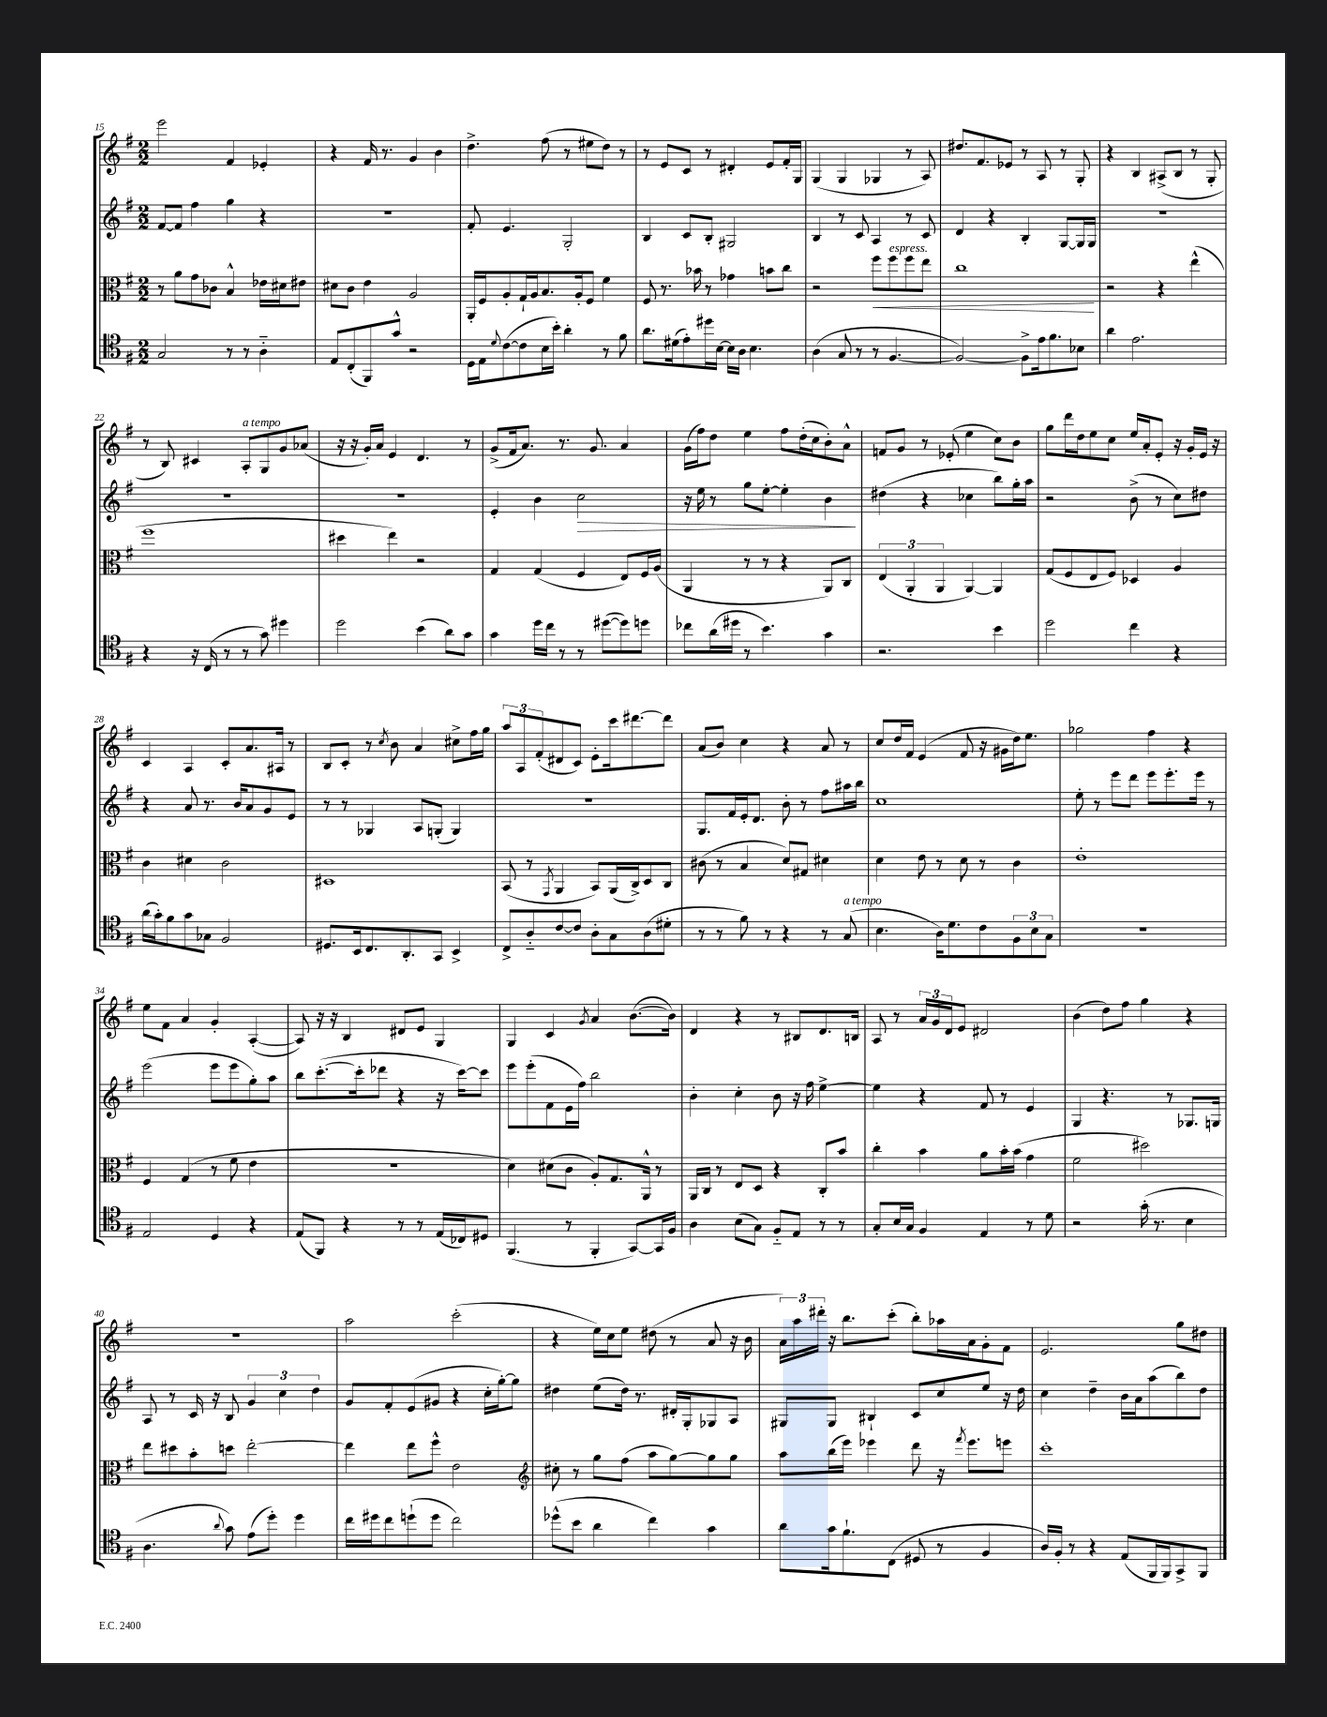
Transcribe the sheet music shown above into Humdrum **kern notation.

**kern	**kern	**kern	**kern
*staff4	*staff3	*staff2	*staff1
*clefC4	*clefC3	*clefG2	*clefG2
*k[f#]	*k[f#]	*k[f#]	*k[f#]
*M2/2	*M2/2	*M2/2	*M2/2
2G	8r	[8f#	2eee
.	8a	8f#]	.
.	8g	4ff#	.
.	8c-	.	.
8r	4B^^	4gg	4f#
8r	.	.	.
4A'~	16e-	4r	4e-'
.	16d#	.	.
.	8e#	.	.
=	=	=	=
8E	8d#	1r	4r
(8C'	8c	.	.
8FF#)	4e	.	16f#
.	.	.	8.r
8g^^	.	.	.
2r	2A	.	4g
.	.	.	4b
=	=	=	=
16D	16AA'	8f#'	4.dd^
16E	16F#	.	.
8qqd	.	.	.
([8c	8A'	4.e	.
8c]	16G`	.	.
.	16A	.	.
16B	8.B	.	(8ff#
16b')	.	.	.
4a'	.	2G'	8r
.	16A'	.	.
.	8F#	.	8ee#
8r	4f#	.	8dd)
8f#	.	.	8r
=	=	=	=
8.a	8F#	4B	8r
.	8.r	.	8e
(16d#	.	.	.
8e')	.	8c	8c
.	16b-	.	.
16dd#	8r	8B'	8r
[16B	.	.	.
16B]	4g-	2G#	4d#'
16A	.	.	.
4.B	.	.	.
.	8b	.	8e
.	8cc	.	16f#'
.	.	.	16G
=	=	=	=
(4A	2r	4B	(4G
8G	.	8r	4G
8r	.	8c	.
8r	8ff#	4A	4G-
[4.F#	8ff#	.	.
.	8ff#	8r	8r
.	8ee	8c	8A)
=	=	=	=
2F#_)	1cc	4d	8.dd#
.	.	.	8.f#
.	.	4r	.
.	.	.	8e-
8F#^]	.	4B'	8r
16e	.	.	8A
8.f#	.	.	.
.	.	[8G	8r
8B-	.	16G]	8G'
.	.	16G	.
=	=	=	=
4a	2r	1r	4r
2.e	.	.	4B
.	4r	.	(8A#^
.	.	.	8B
.	(4ee^^	.	8r
.	.	.	8G'
=	=	=	=
4r	1ff#	1r	8r
.	.	.	8B)
16r	.	.	4c#
(16C	.	.	.
8r	.	.	.
8r	.	.	8A'
8g)	.	.	8G
4dd#	.	.	8g
.	.	.	(8a-
=	=	=	=
2dd	4dd#	1r	16r
.	.	.	16r
.	.	.	16g')
.	.	.	16a
.	4ee)	.	4e
(4b	2r	.	4.d
8a)	.	.	.
8g	.	.	8r
=	=	=	=
4g	4G	4e'	(8g^
.	.	.	16f#
.	.	.	8.a)
16dd	(4G	4b	.
16cc	.	.	.
8r	.	.	8.r
8r	4F#	2cc	.
.	.	.	8.g
([8dd#	.	.	.
8dd#])	8E)	.	4a
8dd	16F#	.	.
.	(16A	.	.
=	=	=	=
8cc-	4AA	16r	(16g
.	.	16ee	16ff#)
(16a	.	8r	8dd
16dd#	.	.	.
8r	8r	8gg	4ee
4.b)	8r	[8ee'	.
.	4r	4ee']	8ff#
.	.	.	(16dd'
.	.	.	16cc
4g	8AA)	4b	8b')
.	8C	.	8a^^
=	=	=	=
2.r	(6E	(4dd#	8f
.	.	.	8g
.	6AA'	.	.
.	.	4r	8r
.	6AA	.	.
.	.	.	(8e-'
.	[4AA)	4cc-	4ee
4b	4AA]	8bb)	8cc)
.	.	16gg'	8b
.	.	16aa	.
=	=	=	=
2dd	(8G	2r	8gg
.	8F#	.	16ddd
.	.	.	16dd
.	8E	.	8ee
.	8F#)	.	8cc
4cc	4D-	(8b^	16ee
.	.	.	16a'
.	.	8r	8e'
4r	4A	8cc)	16r
.	.	.	16g'
.	.	8dd#	16e
.	.	.	16r
=	=	=	=
(16a	4c	4r	4c
16g')	.	.	.
8f#	.	.	.
8g	4d#	8a	4A
8G-	.	8.r	.
2F#	2c	.	8c'
.	.	16b	.
.	.	8a	8.a
.	.	8g	.
.	.	.	16A#
.	.	8e	8r
=	=	=	=
8.D#	1D#	8r	8B
.	.	8r	8c'
16BB	.	.	.
8.C	.	4G-	8r
.	.	.	8qcc
.	.	.	8b
8.AA'	.	.	.
.	.	8A	4a
8GG	.	(8G'	.
4BB^	.	4G)	8cc#^
.	.	.	16ff#
.	.	.	16gg
=	=	=	=
8C^	(8BB	1r	12aa
.	.	.	12A
8A'~	8r	.	.
.	.	.	(12f#'
.	8qGG	.	.
[8c	4AA	.	8d#
8c]	.	.	8c)
8A'	8BB)	.	8e'
8G	(16AA	.	16ccc
.	16C^)	.	[8.ddd#
(8A	8D	.	.
8d#'	8C	.	8ddd#]
=	=	=	=
8r	(8c#	8.G	(8a
8r	8r	.	8b)
.	.	16f#	.
8f#)	4B	16e'	4cc
.	.	8.d	.
8r	.	.	.
4r	8d)	8b'	4r
.	8G#	8r	.
8r	4d#	8ff#	8a
(8G	.	16aa#	8r
.	.	16bb	.
=	=	=	=
4.B	4d	1cc	8cc
.	.	.	16dd
.	.	.	16f#
.	8e	.	(4e
16A)	8r	.	.
8.d	.	.	.
.	8d	.	8f#
8c	8r	.	16r
.	.	.	16g#
12F#	4c	.	16dd)
.	.	.	8.ee
12B	.	.	.
12G	.	.	.
=	=	=	=
1r	1e'	8ee'	2gg-
.	.	8r	.
.	.	8eee	.
.	.	8ddd	.
.	.	8eee	4ff#
.	.	8.eee'	.
.	.	.	4r
.	.	16eee	.
.	.	8r	.
=	=	=	=
2E	4F#	(2eee	8ee
.	.	.	8f#
.	(4G	.	4a
4D	8r	8eee	4g'
.	8f#	8eee	.
4r	4e	8gg')	([4A'
.	.	8aa	.
=	=	=	=
(8E	1r	8bb	8A])
8FF#)	.	([8.ccc'	16r
.	.	.	16r
4r	.	.	4B
.	.	16ccc']	.
.	.	8ddd-	.
8r	.	4r	8d#
8r	.	.	8e
(16E	.	16r	4G
16C-)	.	[16ccc)	.
8D#	.	8ccc]	.
=	=	=	=
(4.FF#	4d)	8eee	4G
.	.	(8eee'	.
.	(8d#	8f#	4c
8r	8c	16e	.
.	.	16ff#)	.
.	.	.	8qg
4FF#'	8A')	2bb	4a
.	8.G	.	.
[8GG)	.	.	([8.b
.	16AA^^	.	.
16GG]	8r	.	.
16F#	.	.	16b])
=	=	=	=
4A	16AA	4b'	4d
.	16C	.	.
.	8r	.	.
(8B	8E	4cc'	4r
8G)	8D	.	.
8F#'~	4r	8b	8r
8E	.	16r	8B#
.	.	16ff#	.
8r	8C'	[4ee^	8.d
8r	8b	.	.
.	.	.	16B
=	=	=	=
8G'	4cc'	4ee]	8A
16B	.	.	8r
16G	.	.	.
4F#	4b	4r	24a
.	.	.	24g
.	.	.	24d
.	.	.	8e
4E	8a	8f#	2d#
.	16b'	8r	.
.	(16b	.	.
8r	4g	4e	.
8d	.	.	.
=	=	=	=
2r	2f#	4G	(4b
.	.	4.r	8dd)
.	.	.	8ff#
(16g'	2dd#)	.	4gg
8.r	.	.	.
.	.	8r	.
4B	.	8.G-	4r
.	.	16G	.
=	=	=	=
4.A	8ee	8A	1r
.	8dd#	8r	.
.	8b'	16c	.
.	.	16r	.
8qqa	.	.	.
8g)	8dd	8B	.
(8e	[2ee'	6g	.
8dd')	.	.	.
.	.	6cc	.
4dd	.	.	.
.	.	6dd	.
=	=	=	=
16cc	4ee]	8g	2aa
16dd#	.	.	.
8cc	.	8f#'	.
(8dd`	8ee	(8e	.
8dd	8ff#^^	8g#	.
2cc)	2e	4r	(2ccc'
.	.	16cc'	.
.	.	[16gg')	.
.	.	8gg]	.
=	=	=	=
*	*clefG2	*	*
(8dd-^^	8cc#'	4dd#	4r
8b	8r	.	.
4a	8gg	(8ee	16ee)
.	.	.	16cc
.	(8ff#	16dd#)	8ee
.	.	8.r	.
4cc)	8aa	.	(8dd#
.	[8gg)	16d#'	8r
.	.	16G'	.
4g	8gg]	8G-	8a
.	8gg	8A	16r
.	.	.	16b
=	=	=	=
8a	8aa	8G#	24a)
.	.	.	24aa
.	.	.	24ddd#'
16g	(16bb	8G#	16r
8.f#`	16eee)	.	8.bb
.	4eee-	4B#`	.
(8C	.	.	(8ccc'
8D#	8ddd	8c	8bb')
8r	16r	8cc	16aa-
.	8qfff#	.	.
.	8.eee-	.	16a
4F#	.	8ee	8g'
.	8eee	16r	8f#
.	.	16dd	.
=	=	=	=
16A)	1ccc'	4cc	2.e
16F#'	.	.	.
8r	.	.	.
4r	.	4dd~	.
(8E	.	16b	.
.	.	16a	.
16FF#	.	(8aa	.
16FF#)	.	.	.
8GG^	.	8bb)	8gg
8FF#	.	8dd	8dd#
==	==	==	==
*-	*-	*-	*-
